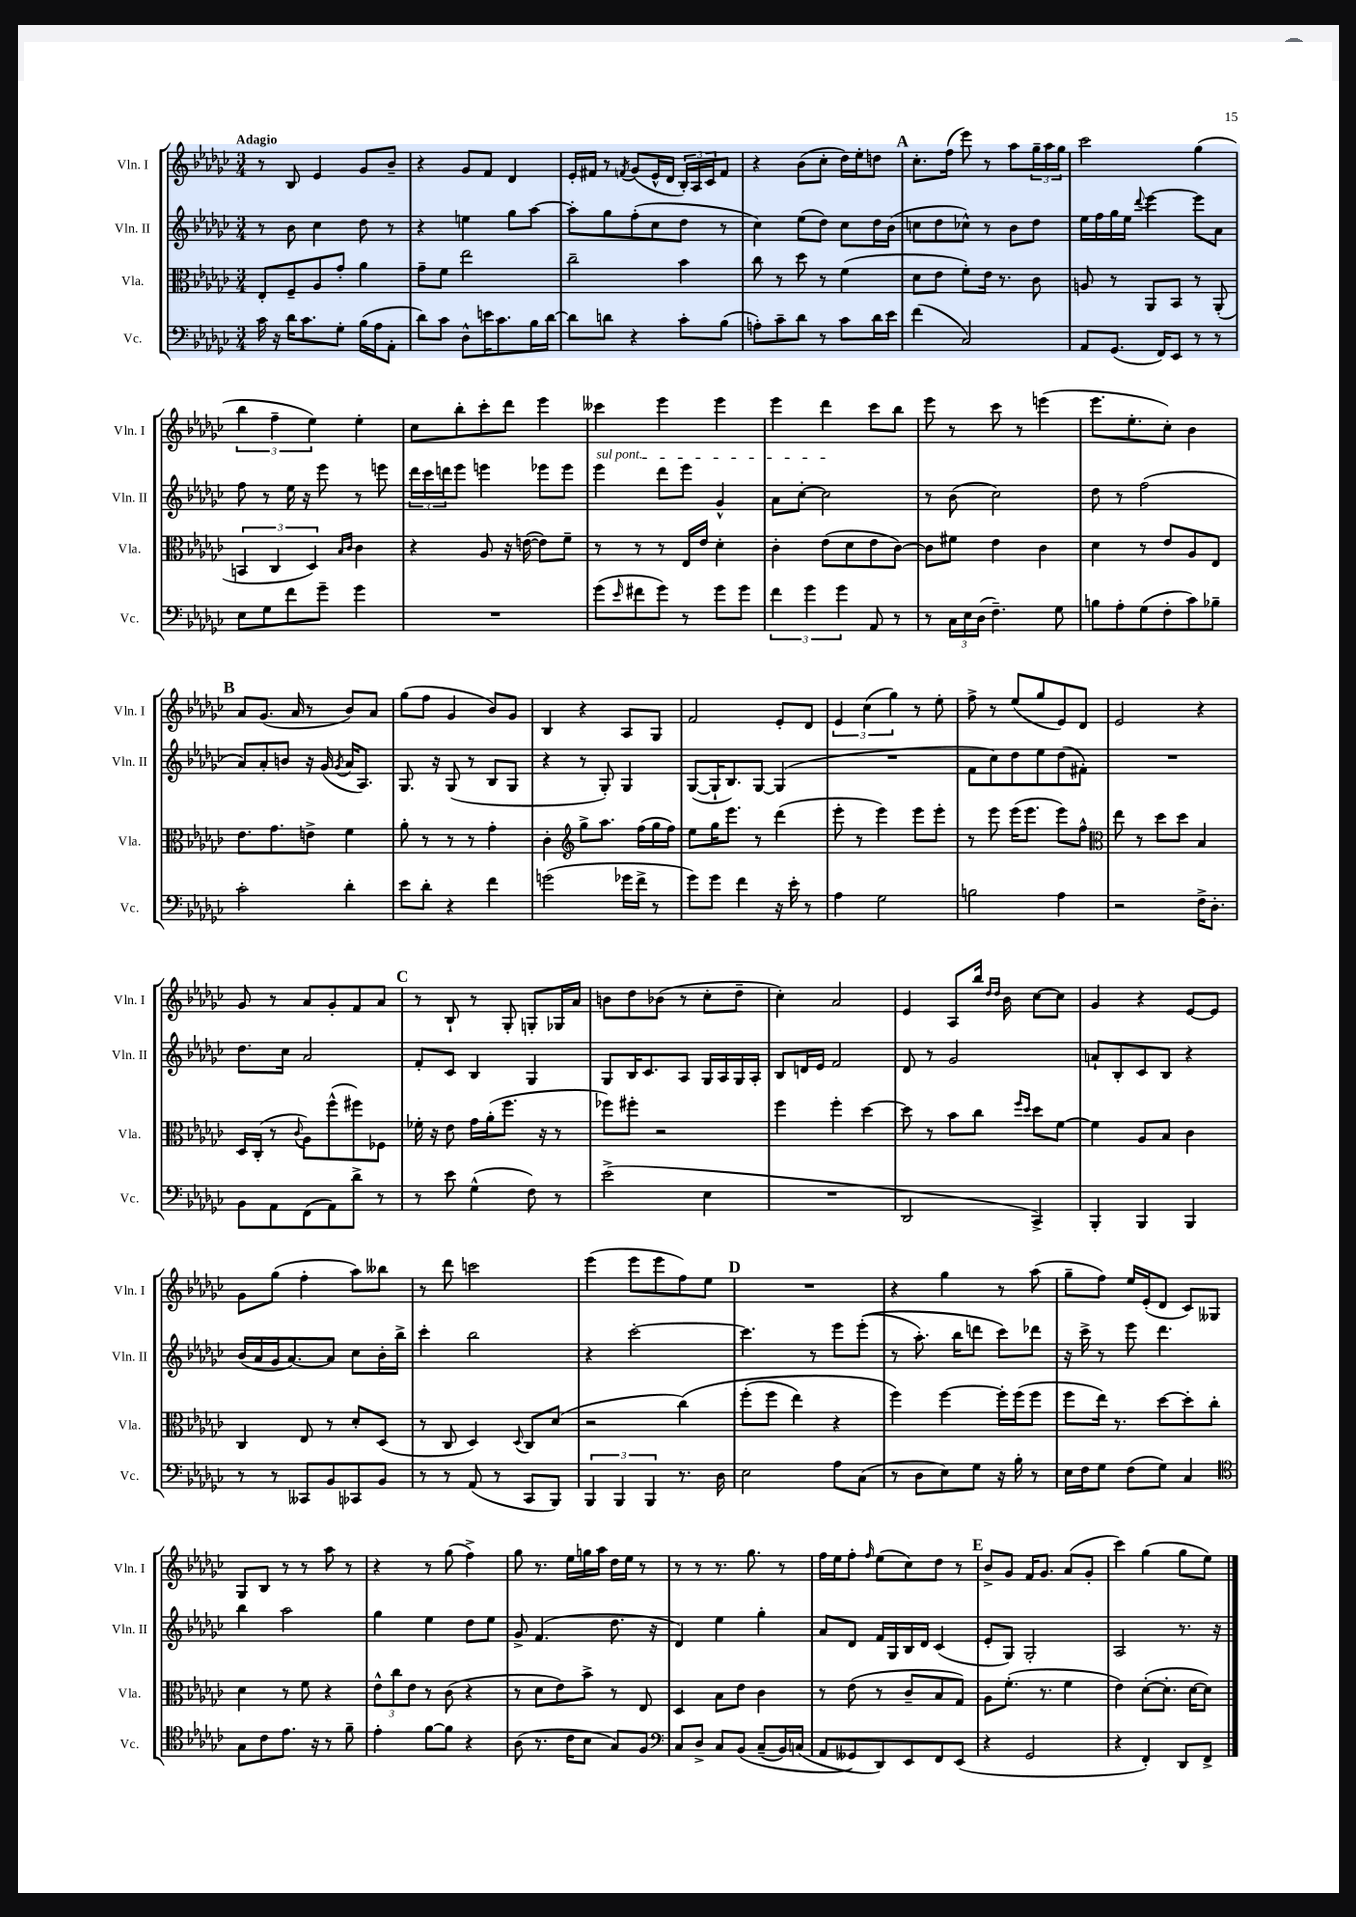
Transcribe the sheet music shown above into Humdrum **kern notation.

**kern	**kern	**kern	**kern
*staff4	*staff3	*staff2	*staff1
*clefF4	*clefC3	*clefG2	*clefG2
*k[b-e-a-d-g-c-]	*k[b-e-a-d-g-c-]	*k[b-e-a-d-g-c-]	*k[b-e-a-d-g-c-]
*M3/4	*M3/4	*M3/4	*M3/4
16c-	8E-'	8r	8r
16r	.	.	.
16d-	8F~	8b-	8B-
8.c-	.	.	.
.	8A-	4cc-	4e-
8G-'	8g-'	.	.
(16B-	4a-	8dd-	8g-
16A-	.	.	.
8AA-'	.	8r	8b-~
=	=	=	=
8d-)	8g-~	4r	4r
8c-	8f	.	.
8D-^^	2ee-	4ee	8g-
16e	.	.	8f
8.c-	.	.	.
.	.	8gg-	4d-
16B-	.	[8aa-	.
[16d-	.	.	.
=	=	=	=
8d-]	2cc-~	8aa-']	16e-'
.	.	.	16f#
8d	.	8gg-	8r
.	.	.	8qf
4r	.	(8ff'	(8g-
.	.	8cc-	16e-^^
.	.	.	16d-
8c-'	4b-	8dd-	24B-')
.	.	.	24A-
.	.	.	24c-
(8B-	.	8r	8f
=	=	=	=
8A')	8cc-	4cc-)	4r
8c-~	8r	.	.
8d-	8dd-	(8ee-	(8b-
8r	8r	8dd-)	8cc-'
8c-	(4f	8cc-	16dd-)
.	.	.	16ee-'
16d-	.	16dd-	8dd
16e-	.	(16b-	.
=	=	=	=
(4f	8d-	8cc	8.cc-'
.	8e-	8dd-	.
.	.	.	(16ff
2C-)	8f')	8cc-^^)	8eee-)
.	16e-	8r	8r
.	8.r	.	.
.	.	8b-	8aa-
.	8c-	8dd-	24gg-~
.	.	.	24aa-
.	.	.	24gg-
=	=	=	=
8AA-	8A	16ee-	2ccc-
.	.	16ff	.
(8.GG-	8r	16gg-	.
.	.	16ee-	.
.	.	8qqddd-	.
.	8AA-	[4eee-	.
16FF)	.	.	.
8EE-	8BB-	.	.
8r	8r	8eee-]	(4gg-
8r	(8AA-'	8a-	.
=	=	=	=
8E-	6BB	8ff	6bb-
8G-	.	8r	.
.	6C-	.	6ff~
8f	.	16ee-	.
.	.	16r	.
.	6D-)	.	6ee-)
8g-~	.	8eee-	.
.	16qqB-	.	.
.	16qqc-	.	.
4g-	4c-	8r	4ee-'
.	.	8eee	.
=	=	=	=
2.r	4r	24ddd-	8cc-
.	.	24ccc-	.
.	.	24ddd	.
.	.	8eee-	8bb-'
.	8A-	4eee	8ccc-'
.	16r	.	8ddd-
.	([16e	.	.
.	8e])	8eee-	4eee-
.	8f~	8eee-	.
=	=	=	=
(8g-	8r	4eee-	4ccc--
16qqe-	.	.	.
8f#	8r	.	.
8g-)	8r	8ddd-	4eee-
8r	16E-	8eee-	.
.	16e-	.	.
8g-	4d-'	4g-^^	4eee-
8g-	.	.	.
=	=	=	=
6f	4c-'	8a-	4eee-
.	.	[8cc-'	.
6g-	.	.	.
.	(8e-	2cc-]	4ddd-
6g-	.	.	.
.	8d-	.	.
8AA-	8e-	.	8ccc-
8r	[8c-)	.	8bb-
=	=	=	=
8r	8c-]	8r	8eee-
24C-	8f#	(8b-	8r
24E-	.	.	.
(24D-	.	.	.
4.F~)	4e-	2cc-)	8ccc-
.	.	.	8r
.	4c-	.	(4eee
8G-	.	.	.
=	=	=	=
8B	4d-	8dd-	8.eee-
8A-'	.	8r	.
.	.	.	8.ee-'
(8G-	8r	(2ff	.
8F'	8e-	.	8cc-')
8c-)	8A-	.	4b-
8B-~	8E-	.	.
=	=	=	=
2c-'	8.e-	8a-)	8a-
.	.	8a-'	(8.g-
.	8.g-	.	.
.	.	8b	.
.	.	.	16a-
.	8e^	16r	8r
.	.	(16g-	.
.	.	8qg-	.
4d-'	4f	16a-	8b-)
.	.	8.A-)	.
.	.	.	8a-
=	=	=	=
8e-	8a-'	8.G-	(8gg-
8d-'	8r	.	8ff
.	.	16r	.
4r	8r	(8G-	4g-
.	8r	8r	.
4f	4g-'	8B-	8b-)
.	.	8G-	8g-
=	=	=	=
(2g	4c-'	4r	4B-
*	*clefG2	*	*
.	8gg-^	8r	4r
.	8.aa-	8G-')	.
16g-	.	4G-	8A-
16f^	(16ff	.	.
8r	16gg-	.	8G-
.	16ff)	.	.
=	=	=	=
8g-)	8ee-	([8G-	2f
8g-	16gg-	16G-`]	.
.	8.eee-	8.B-)	.
4f	.	.	.
.	8r	[8G-	.
16r	(4ddd-	(4G-]	8e-'
16e-'	.	.	.
8r	.	.	8d-
=	=	=	=
4A-	8eee-'	2.r	6e-
.	8r	.	.
.	.	.	(6cc-
2G-	4eee-)	.	.
.	.	.	6gg-)
.	8eee-	.	8r
.	8eee-'	.	8ee-'
=	=	=	=
2B	8r	8f	8ff^
.	8eee-	8cc-)	8r
.	(16eee-	8dd-	(8ee-
.	8.eee-	.	.
.	.	8ee-	8gg-
4A-	8eee-)	(8dd-	8e-)
.	8ff^^	8f#')	8d-
=	=	=	=
*	*clefC3	*	*
2r	8ee-	2.r	2e-
.	8r	.	.
.	8dd-	.	.
.	8dd-	.	.
16F^	4B-	.	4r
8.D-'	.	.	.
=	=	=	=
8BB-	16D-	8.dd-	8g-
.	(16C-'	.	.
8AA-	8r	.	8r
.	.	16cc-	.
.	8qqc-	.	.
(8FF	8A-)	2a-	8a-
8AA-)	(8ff^^	.	8g-'
8d-^	8ff#)	.	8f
8r	8F-	.	8a-
=	=	=	=
8r	16f-'	8f'	8r
.	16r	.	.
8e-	8e-	8c-	8B-`
(4G-^^	16g-	4B-	8r
.	(16a-'	.	.
.	8.ff	.	8G-'
8F)	.	4G-	8G'
.	16r	.	.
8r	8r	.	16G-
.	.	.	16a-
=	=	=	=
(2e-^	8ff-)	8G-	8b
.	8ff#'	16B-	8dd-
.	.	8.c-	.
.	2r	.	(8b-
.	.	8A-	8r
4E-	.	16G-	8cc-'
.	.	16A-	.
.	.	16G-	8dd-~
.	.	16A-'	.
=	=	=	=
2.r	4ff	8B-	4cc-')
.	.	16d	.
.	.	16e-	.
.	4ff'	2f	2a-
.	[4dd-	.	.
=	=	=	=
2DD-	8dd-]	8d-	4e-
.	8r	8r	.
.	8b-	2g-	8A-
.	8cc-	.	16bb-
.	.	.	16qqdd-
.	.	.	16qqdd-
.	.	.	16b-
.	16qqff	.	.
.	16qqdd-	.	.
4CC-^)	8dd-	.	[8cc-
.	[8f	.	8cc-]
=	=	=	=
4BBB-'	4f]	8a`	4g-
.	.	8B-'	.
4BBB-	8A-	8c-	4r
.	8B-	8B-	.
4BBB-	4c-	4r	[8e-
.	.	.	8e-]
=	=	=	=
8r	4C-	(16b-	8g-
.	.	16a-	.
8r	.	16g-	(8gg-
.	.	[8.a-)	.
8CC--	8E-	.	4ff'
8BB-	8r	8a-]	.
8CC-	8d-'	8cc-	8aa-)
8BB-	(8D-	16b-'	8bb--
.	.	16bb-^	.
=	=	=	=
8r	8r	4ccc-'	8r
8r	8C-	.	8ddd-
(8AA-	4D-)	2bb-	2ccc
8r	.	.	.
.	8qqD-	.	.
8CC-	8C-	.	.
8BBB-)	(8d-	.	.
=	=	=	=
6BBB-	2r	4r	(4eee-
6BBB-	.	.	.
.	.	[2ccc-'	8eee-
6BBB-	.	.	.
.	.	.	8eee-
8.r	&(4cc-)	.	8ff)
.	.	.	8ee-
16D-	.	.	.
=	=	=	=
2E-	(8ff'	4.ccc-]	2.r
.	8ff	.	.
.	4ee-)	.	.
.	.	8r	.
8A-	4r	8eee-	.
(8C-	.	&((8eee-'	.
=	=	=	=
8r	4ff&)	8r	4r
8D-	.	8.aa-')	.
8E-)	[4ff	.	4gg-
.	.	16bb-	.
8G-	.	8ddd	.
16r	16ff']	8ccc-&)	8r
16B-'	(16ff	.	.
8r	8ff	8ddd-	(8aa-
=	=	=	=
16E-	8ff	16r	8gg-~
16F	.	16ccc-^	.
8G-	16ee-)	8r	8ff)
.	8.r	.	.
(8F	.	8eee-	16ee-
.	.	.	(16e-'
8G-)	[8dd-	4.ddd-	8d-
4C-	8dd-']	.	8c-)
.	8cc-'	.	8G--
=	=	=	=
*clefC4	*	*	*
8G-	4d-	4bb-	8G-
8c-	.	.	8B-
8.e-	8r	2aa-	8r
.	8f	.	8r
16r	.	.	.
8r	4r	.	8aa-
8f~	.	.	8r
=	=	=	=
4e-'	12e-^^	4gg-	4r
.	12cc-	.	.
.	12e-	.	.
[8f	8r	4ee-	8r
8f]	(8c-	.	(8gg-
4r	4r	8dd-	4ff^)
.	.	8ee-	.
=	=	=	=
(8A-	8r	8g-^	8gg-
8.r	8d-	(4.f	8.r
.	8e-)	.	.
16c-	.	.	16ee-
8B-	8b-^	.	16gg
.	.	.	16aa-
8G-)	8r	8.dd-	16dd-
.	.	.	16ee-
8F	8E-	.	8r
.	.	16r	.
=	=	=	=
*clefF4	*	*	*
8C-	4D-	4d-)	8r
8D-^	.	.	8r
8C-	8B-	4ee-	8.r
&(8BB-	8e-	.	.
.	.	.	8.gg-
(8C-~	4c-	4gg-'	.
16BB-)	.	.	8r
(16C	.	.	.
=	=	=	=
8AA-	8r	8a-	16ff
.	.	.	16ee-
8GG--&)	(8e-	8d-	8ff'
.	.	.	16qqff
8DD-)	8r	16f	(8ee-
.	.	16G-	.
8EE-	8c-~	16B-	8cc-)
.	.	16d-	.
8FF	8B-	(4c-	8dd-
(8EE-	8G-)	.	8r
=	=	=	=
4r	8A-	8e-'	8b-^
.	(8.f'	8G-)	8g-
2GG-	.	2G-'	16f
.	8.r	.	8.g-
.	4f	.	(8a-
.	.	.	8g-'
=	=	=	=
4r	4e-)	2A-	4ccc-)
4FF')	([8d-'	.	(4gg-
.	8.d-']	.	.
8DD-	.	8.r	8gg-
.	[16d-	.	.
8FF^	8d-])	.	8ee-)
.	.	16r	.
==	==	==	==
*-	*-	*-	*-
